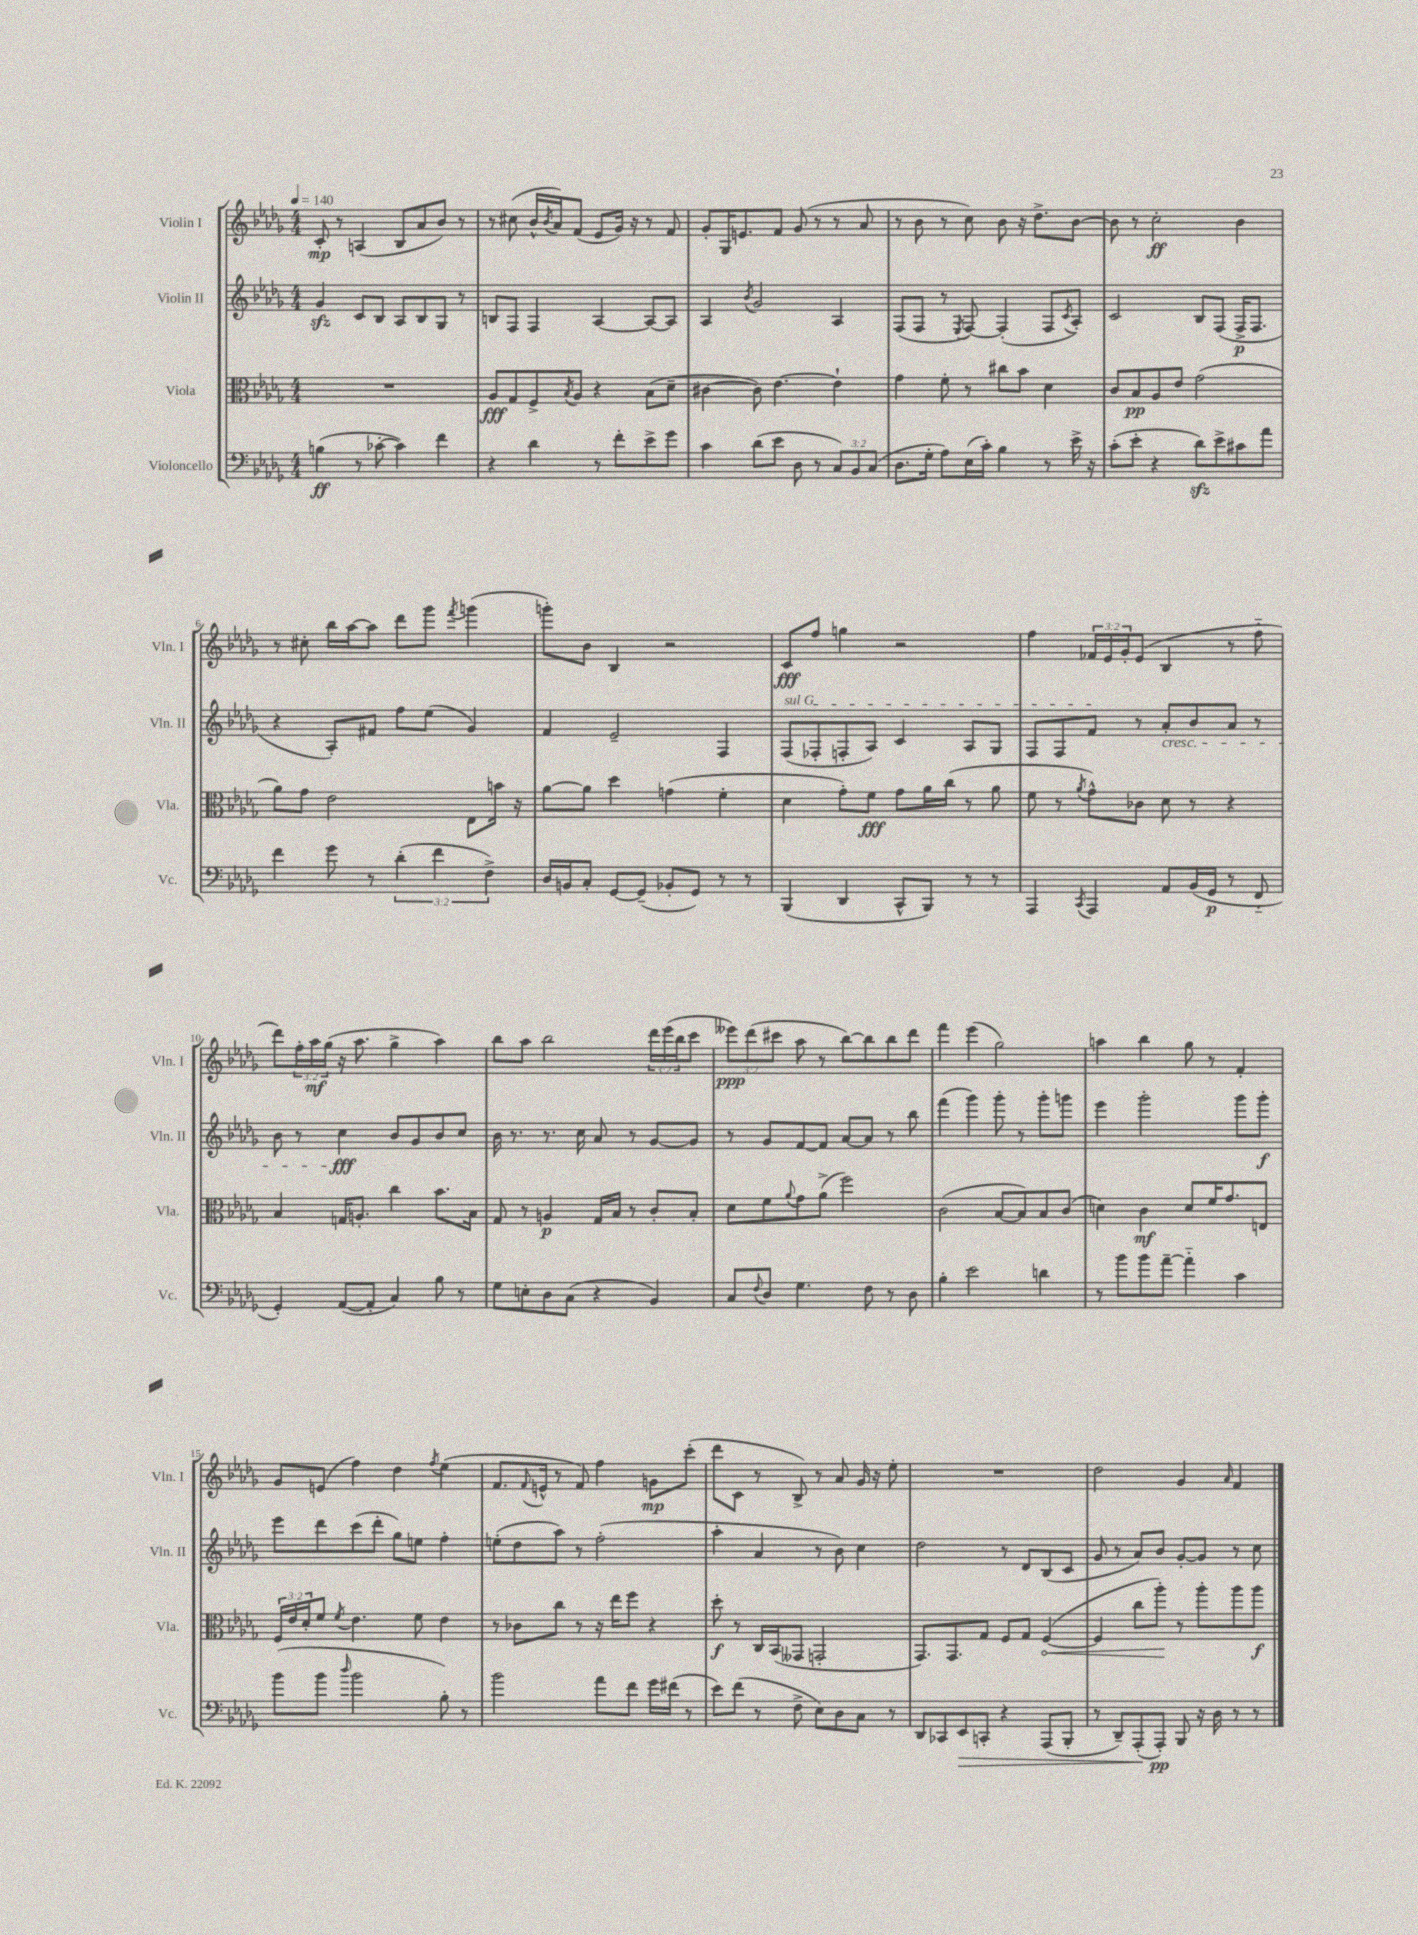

**kern	**dynam	**kern	**dynam	**kern	**dynam	**kern	**dynam
*part4	*part4	*part3	*part3	*part2	*part2	*part1	*part1
*staff4	*staff4	*staff3	*staff3	*staff2	*staff2	*staff1	*staff1
*I"Violoncello	*	*I"Viola	*	*I"Violin II	*	*I"Violin I	*
*I'Vc.	*	*I'Vla.	*	*I'Vln. II	*	*I'Vln. I	*
*clefF4	*	*clefC3	*	*clefG2	*	*clefG2	*
*k[b-e-a-d-g-]	*	*k[b-e-a-d-g-]	*	*k[b-e-a-d-g-]	*	*k[b-e-a-d-g-]	*
*M4/4	*	*M4/4	*	*M4/4	*	*M4/4	*
*MM140	*	*MM140	*	*MM140	*	*MM140	*
=1	=1	=1	=1	=1	=1	=1	=1
(4Bn\	ff	1r	.	4g-zz/	.	8c'/	mp
.	.	.	.	.	.	8r	.
8r	.	.	.	8c/L	.	(4An/	.
[8c-X'\	.	.	.	8B-/J	.	.	.
4c-\])	.	.	.	8A-/L	.	8B-/L	.
.	.	.	.	8B-/	.	8a-/	.
4f\	.	.	.	8G-/J	.	8b-/J)	.
.	.	.	.	8r	.	8r	.
=2	=2	=2	=2	=2	=2	=2	=2
4r	.	8A-/L	fff	8Bn/L	.	8r	.
.	.	8G-/	.	8F/J	.	(8cc#X\	.
4d-\	.	8F^/	.	4F/	.	16b-^^/LL	.
.	.	.	.	.	.	8qb-/	.
.	.	.	.	.	.	16a-/J)	.
.	.	8qB-/	.	.	.	.	.
.	.	8A-/J	.	.	.	(8f/J	.
8r	.	4r	.	[4A-/	.	8e-/L	.
8f'\L	.	.	.	.	.	16g-/Jk)	.
.	.	.	.	.	.	16r	.
8e-^\	.	(8B-\L	.	8A-/L_	.	8r	.
8g-\J	.	8d-~\J	.	8A-/J]	.	8f/	.
=3	=3	=3	=3	=3	=3	=3	=3
4c\	.	[4c#X\	.	4A-/	.	8g-'/L	.
.	.	.	.	.	.	16G-/K	.
.	.	.	.	.	.	8.en/	.
.	.	.	.	8qb-/	.	.	.
(8d-\L	.	8c#\])	.	2g-/	.	.	.
8e-\J	.	[4.e-\	.	.	.	8f/J	.
8D-\	.	.	.	.	.	(8g-/	.
8r	.	.	.	.	.	8r	.
12C/L)	.	4e-`\]	.	4A-/	.	8r	.
12BB-/	.	.	.	.	.	.	.
.	.	.	.	.	.	8a-/	.
(12C/J	.	.	.	.	.	.	.
=4	=4	=4	=4	=4	=4	=4	=4
8.D-\L	.	4g-\	.	(8F/L	.	8r	.
.	.	.	.	8F/J	.	8b-\	.
16G-'\Jk	.	.	.	.	.	.	.
8A-\L)	.	8f'\	.	8r	.	8r	.
.	.	.	.	8qE-/	.	.	.
(16E-\L	.	8r	.	[8F/)	.	8cc\)	.
16c'\JJ)	.	.	.	.	.	.	.
4B-\	.	8cc#X\L	.	(4F'/]	.	8b-\	.
.	.	8b-\J	.	.	.	16r	.
.	.	.	.	.	.	8.dd-^\L	.
8r	.	4d-\	.	8F/L	.	.	.
.	.	.	.	8qc/	.	.	.
16e-^\	.	.	.	8A-'/J)	.	[8b-\J	.
16r	.	.	.	.	.	.	.
=5	=5	=5	=5	=5	=5	=5	=5
(8c'\L	.	8c/L	.	2c/	.	8b-\]	.
8e-'\J	.	8B-/	pp	.	.	8r	.
4r	.	8A-/	.	.	.	2cc'\	ff
.	.	8e-/J	.	.	.	.	.
8d-zz\L)	.	(2g-\	.	8B-/L	.	.	.
8e-^\	.	.	.	(8F/J	.	.	.
8c#X\	.	.	.	16F^/KL	p	4b-\	.
.	.	.	.	8.F/J	.	.	.
8a-\J	.	.	.	.	.	.	.
!!LO:LB:g=z
=6	=6	=6	=6	=6	=6	=6	=6
4f\	.	8a-\L)	.	4r	.	8r	.
.	.	8g-\J	.	.	.	8cc#X'\	.
8g-\	.	2e-\	.	8A-'/L)	.	16bb-\LL	.
.	.	.	.	.	.	[16aa-\J	.
8r	.	.	.	8f#X/J	.	8aa-\J]	.
(6d-'\	.	.	.	8ff\L	.	8ddd-\L	.
.	.	.	.	(8ee-\J	.	8ggg-\J	.
6f\	.	.	.	.	.	.	.
.	.	.	.	.	.	8qfff/	.
.	.	8E-\L	.	4g-/)	.	(4gggn\	.
6F^\)	.	.	.	.	.	.	.
.	.	16bn\Jk	.	.	.	.	.
.	.	16r	.	.	.	.	.
=7	=7	=7	=7	=7	=7	=7	=7
16D-/LL	.	[8a-\L	.	4f/	.	8gggn'\L)	.
16BBn/J	.	.	.	.	.	.	.
8C'/J	.	8a-\J]	.	.	.	8b-\J	.
[8GG-/L	.	4dd-\	.	2e-~/	.	4B-/	.
(8GG-~/J]	.	.	.	.	.	.	.
8BB-X'/L	.	(4gn\	.	.	.	2r	.
8GG-/J)	.	.	.	.	.	.	.
8r	.	4f'\	.	4F/	.	.	.
8r	.	.	.	.	.	.	.
=8	=8	=8	=8	=8	=8	=8	=8
!	!	!	!	!LO:TX:a:i:t=sul G	!	!	!
(4BBB-/	.	4d-\	.	(8F/L	.	8c/L	fff
.	.	.	.	8F-X'/	.	8ff/J	.
4DD-/	.	8g-'\L)	.	8Fn'/	.	4ggn\	.
.	.	8f\J	fff	8A-/J)	.	.	.
8CC^^/L	.	8g-\L	.	4c/	.	2r	.
8BBB-/J)	.	16a-\L	.	.	.	.	.
.	.	(16cc\JJ	.	.	.	.	.
8r	.	8r	.	8A-/L	.	.	.
8r	.	8a-\	.	8G-/J	.	.	.
=9	=9	=9	=9	=9	=9	=9	=9
4AAA-/	.	8f\	.	8F/L	.	4ff\	.
.	.	8r	.	8F/	.	.	.
8qCC/	.	8qa-/	.	.	.	.	.
4AAA-/	.	8g-^^\L)	.	8f/J	.	24f-X/LL	.
.	.	.	.	.	.	24e-/	.
.	.	.	.	.	.	24g-'/J	.
.	.	8c-X\J	.	8r	.	(8e-/J	.
!	!	!	!	!LO:TX:b:i:t=cresc.	!	!	!
8AA-/L	.	8d-\	.	8a-'/L	.	4B-/	.
(16BB-/L	.	8r	.	8b-/	.	.	.
16GG-/JJ	p	.	.	.	.	.	.
8r	.	4r	.	8a-/J	.	8r	.
8FF/	.	.	.	8r	.	8ff\	.
!!LO:LB:g=z
=10	=10	=10	=10	=10	=10	=10	=10
4GG-'/)	.	4B-/	.	8b-\	.	8ddd-\L)	.
.	.	.	.	8r	.	24ff'\L	.
.	.	.	.	.	.	24aa-\	mf
.	.	.	.	.	.	(24gg-\JJ	.
([8AA-/L	.	16Gn/KL	.	4cc\	fff	16r	.
.	.	8.An'/J	.	.	.	8.aa-\	.
8AA-'/J]	.	.	.	.	.	.	.
4C/)	.	4cc\	.	8b-/L	.	4gg-^\	.
.	.	.	.	8g-/	.	.	.
8B-\	.	8.b-\L	.	8b-/	.	4aa-\)	.
8r	.	.	.	8cc/J	.	.	.
.	.	16B-\Jk	.	.	.	.	.
=11	=11	=11	=11	=11	=11	=11	=11
8G-\L	.	8G-/	.	16b-\	.	8bb-\L	.
.	.	.	.	8.r	.	.	.
8En'\	.	8r	.	.	.	8aa-\J	.
8D-\	.	4An/	p	8.r	.	2bb-\	.
(8C\J	.	.	.	.	.	.	.
.	.	.	.	16cc\	.	.	.
4r	.	16G-/LL	.	8a-/	.	.	.
.	.	16B-/JJ	.	.	.	.	.
.	.	8r	.	8r	.	.	.
4BB-/)	.	8c'/L	.	[8g-/L	.	24ddd-\LL	.
.	.	.	.	.	.	(24eee-\	.
.	.	.	.	.	.	24bb-\J	.
.	.	8B-'/J	.	8g-/J]	.	8ccc\J	.
=12	=12	=12	=12	=12	=12	=12	=12
8C/L	.	8d-\L	.	8r	.	12eee--X\L)	ppp
.	.	.	.	.	.	(12ddd-\	.
8qqF/	.	.	.	.	.	.	.
8D-/J	.	8f\	.	8g-/L	.	.	.
.	.	.	.	.	.	12ccc#X\J	.
.	.	8qqa-/	.	.	.	.	.
4.G-\	.	8g-\	.	[8f/	.	8aa-\	.
.	.	(8a-^\J	.	8f/J]	.	8r	.
.	.	2ff\)	.	[8a-/L	.	[8bb-\L)	.
8F\	.	.	.	8a-/J]	.	8bb-\]	.
8r	.	.	.	8r	.	8bb-\	.
8D-\	.	.	.	8bb-\	.	8ddd-\J	.
=13	=13	=13	=13	=13	=13	=13	=13
4B-'\	.	(2c\	.	(4fff\	.	4fff\	.
2e-\	.	.	.	4ggg-\)	.	(4eee-\	.
.	.	[8B-/L	.	8ggg-'\	.	2gg-\)	.
.	.	8B-/])	.	8r	.	.	.
4dn\	.	8B-/	.	8ggg-'\L	.	.	.
.	.	(8c/J	.	8gggn\J	.	.	.
=14	=14	=14	=14	=14	=14	=14	=14
8r	.	4dn\)	.	4eee-\	.	4aan\	.
8b-\L	.	.	.	.	.	.	.
8b-\	.	4c\	mf	2ggg-'\	.	4bb-\	.
[8a-~\J	.	.	.	.	.	.	.
4a-\]	.	8d/L	.	.	.	8gg-\	.
.	.	16f/K	.	.	.	8r	.
.	.	8.g-/	.	.	.	.	.
4c\	.	.	.	8ggg-\L	.	4f'/	.
.	.	8En/J	.	8ggg-'\J	f	.	.
!!LO:LB:g=z
=15	=15	=15	=15	=15	=15	=15	=15
(8b-\L	.	24F/LL	.	8eee-\L	.	8g-/L	.
.	.	24e-/	.	.	.	.	.
.	.	24d-'/J	.	.	.	.	.
8b-\J	.	8f/J	.	8ddd-\	.	(8en/J	.
16qqdd-/	.	8qf/	.	.	.	.	.
2b-\	.	4.e-\	.	(8ccc\	.	4ff\)	.
.	.	.	.	8ddd-'\J	.	.	.
.	.	.	.	8gg-\L)	.	4dd-\	.
.	.	8f\	.	8een\J	.	.	.
.	.	.	.	.	.	8qff/	.
8B-'\)	.	4e-\	.	4ff'\	.	(4ee-\	.
8r	.	.	.	.	.	.	.
=16	=16	=16	=16	=16	=16	=16	=16
2b-\	.	8r	.	(8een'\L	.	8.f/L	.
.	.	8c-X\L	.	8dd-\	.	.	.
.	.	.	.	.	.	8qqf/	.
.	.	.	.	.	.	16en^^/Jk	.
.	.	8cc\J	.	8aa-\J)	.	8r	.
.	.	8r	.	8r	.	8f/)	.
8a-\L	.	16r	.	(2ff'\	.	4ff\	.
.	.	16ee-\KL	.	.	.	.	.
8f\J	.	8ff\J	.	.	.	.	.
16g-\LL	.	4r	.	.	.	8gn\L	mp
(16f#X\JJ	.	.	.	.	.	.	.
8r	.	.	.	.	.	(8ccc'\J	.
=17	=17	=17	=17	=17	=17	=17	=17
8e-\L)	.	8dd-'\	f	4aa-'\	.	8ddd-\L	.
(8f\J	.	8r	.	.	.	8c\J	.
8r	.	16C/LL	.	4a-/	.	8r	.
.	.	(16BB-/J	.	.	.	.	.
8F^\	.	8GG--X/J	.	.	.	8B-^/)	.
8E-\L)	.	2GGn'/	.	8r	.	8r	.
8D-\	.	.	.	8b-\)	.	8a-/	.
8C\J	.	.	.	4cc\	.	16g-/	.
.	.	.	.	.	.	16r	.
8r	.	.	.	.	.	8ee-'\	.
=18	=18	=18	=18	=18	=18	=18	=18
8DD-/L	.	8.GG-/L)	.	2dd-\	.	1r	.
8CC-X/	.	.	.	.	.	.	.
.	.	8.GG-/	.	.	.	.	.
!	!LO:HP:b	!	!	!	!	!	!
8EE-/	>	.	.	.	.	.	.
8CCn'/J	.	8G-/J	.	.	.	.	.
4r	.	8F/L	.	8r	.	.	.
.	.	8G-/J	.	8d-/L	.	.	.
!	!	!	!LO:HP:b	!	!	!	!
(8AAA-/L	.	([4F/	<	(8B-/	.	.	.
8BBB-'/J	.	.	.	8c/J	.	.	.
=19	=19	=19	=19	=19	=19	=19	=19
8r	.	4F/]	.	8g-/	.	2dd-\	.
8DD-~/L)	.	.	.	8r	.	.	.
(8AAA-'/	.	8cc\L	.	8a-/L)	.	.	.
8AAA-'/J)	] pp	8aa-'\J)	.	8b-/J	.	.	.
8BBB-/	.	8r	[	[8g-'/L	.	4g-/	.
16r	.	8aa-'\L	.	8g-/J]	.	.	.
16D-\	.	.	.	.	.	.	.
.	.	.	.	.	.	16qqa-/	.
8r	.	8aa-\	.	8r	.	4f/	.
8r	.	8aa-\J	f	8cc\	.	.	.
==	==	==	==	==	==	==	==
*-	*-	*-	*-	*-	*-	*-	*-
